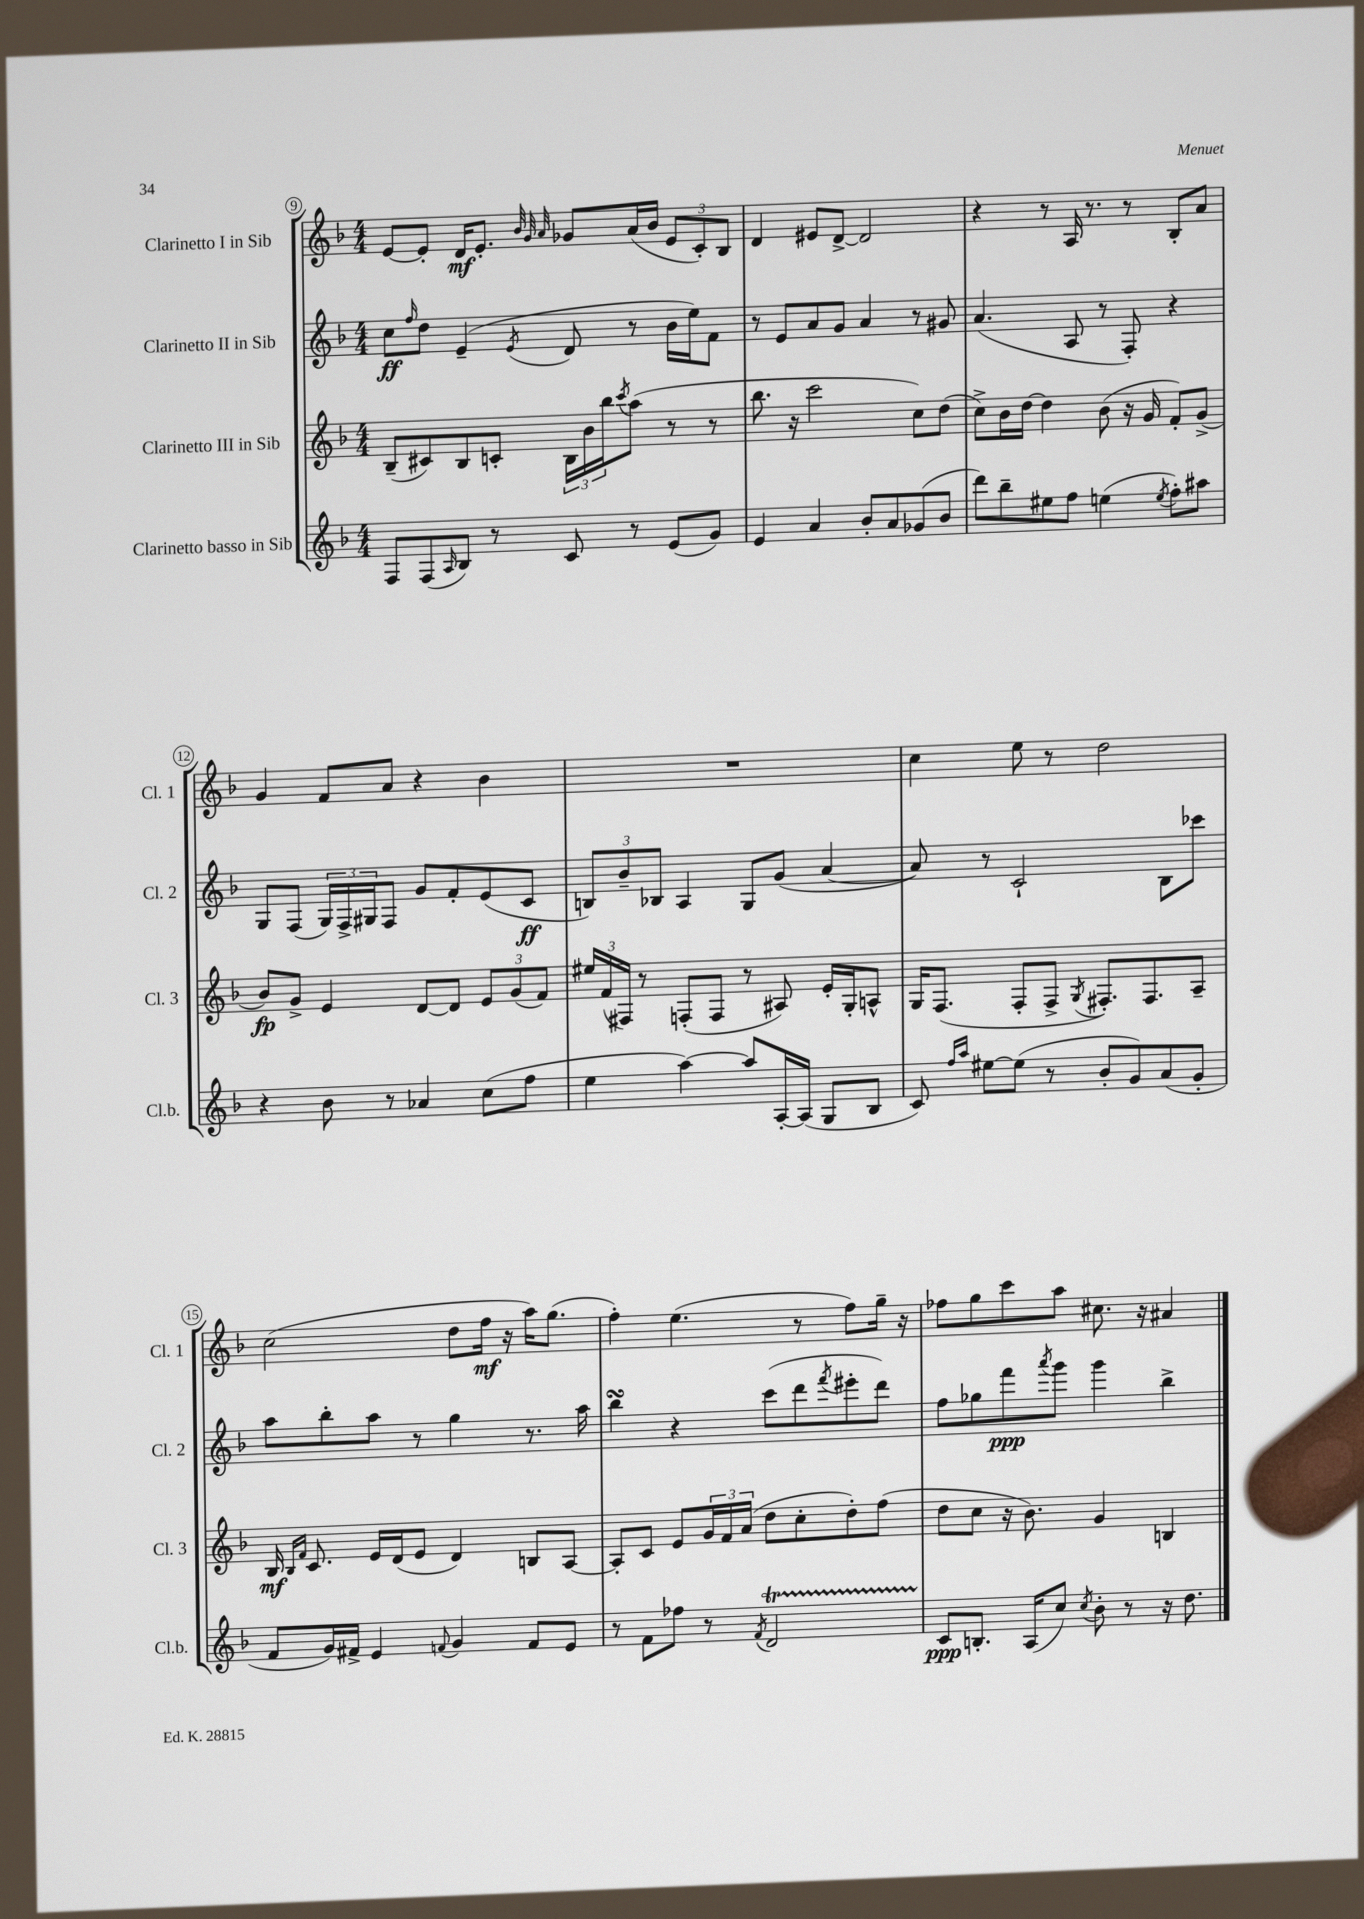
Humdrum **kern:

**kern	**dynam	**kern	**dynam	**kern	**dynam	**kern	**dynam
*part4	*part4	*part3	*part3	*part2	*part2	*part1	*part1
*staff4	*staff4	*staff3	*staff3	*staff2	*staff2	*staff1	*staff1
*I"Clarinetto basso in Sib	*	*I"Clarinetto III in Sib	*	*I"Clarinetto II in Sib	*	*I"Clarinetto I in Sib	*
*I'Cl.b.	*	*I'Cl. 3	*	*I'Cl. 2	*	*I'Cl. 1	*
*clefG2	*	*clefG2	*	*clefG2	*	*clefG2	*
*k[b-]	*	*k[b-]	*	*k[b-]	*	*k[b-]	*
*M4/4	*	*M4/4	*	*M4/4	*	*M4/4	*
=9	=9	=9	=9	=9	=9	=9	=9
8F/L	.	(8B-~/L	.	8cc\L	ff	[8e/L	.
.	.	.	.	16qqff/	.	.	.
(8F/	.	8c#X/)	.	8dd\J	.	8e'/J]	.
16qqA/	.	.	.	.	.	.	.
8B-/J)	.	8B-/	.	(4e~/	.	16d/KL	mf
.	.	.	.	.	.	8.e'/J	.
8r	.	8cn'/J	.	.	.	.	.
.	.	.	.	.	.	32qqb-/	.
.	.	.	.	.	.	32qqg/	.
.	.	.	.	8qe/	.	32qqa/	.
8c/	.	24B-\LL	.	8d/	.	8g-X/L	.
.	.	24b-\	.	.	.	.	.
.	.	24bb-\J	.	.	.	.	.
.	.	8qccc/	.	.	.	.	.
8r	.	(8aa\J	.	8r	.	(16a/L	.
.	.	.	.	.	.	16b-/JJ	.
(8e/L	.	8r	.	16b-\LL	.	12e/L	.
.	.	.	.	16ee\J)	.	.	.
.	.	.	.	.	.	12c'/)	.
8g/J)	.	8r	.	8f\J	.	.	.
.	.	.	.	.	.	12B-/J	.
=10	=10	=10	=10	=10	=10	=10	=10
4e/	.	8.bb-\	.	8r	.	4d/	.
.	.	.	.	8e/L	.	.	.
.	.	16r	.	.	.	.	.
4a/	.	2ccc\	.	8a/	.	8e#X/L	.
.	.	.	.	8g/J	.	[8d^/J	.
8b-'/L	.	.	.	4a/	.	2d/]	.
8a/	.	.	.	.	.	.	.
(8g-X/	.	8cc\L)	.	8r	.	.	.
8b-/J	.	(8dd\J	.	8g#X/	.	.	.
=11	=11	=11	=11	=11	=11	=11	=11
8ddd\L)	.	8cc^\L)	.	(4.a/	.	4r	.
8bb-~\	.	16b-\L	.	.	.	.	.
.	.	[16dd\JJ	.	.	.	.	.
8ee#X\	.	4dd\]	.	.	.	8r	.
8ff\J	.	.	.	8A/	.	16A/	.
.	.	.	.	.	.	8.r	.
(4een\	.	(8b-\	.	8r	.	.	.
.	.	16r	.	8F'/)	.	8r	.
.	.	16g/	.	.	.	.	.
8qee/	.	.	.	.	.	.	.
8ff'\L)	.	8f'/L)	.	4r	.	8B-'/L	.
8aa#X\J	.	(8g^/J	.	.	.	8a/J	.
!!LO:LB:g=z
=12	=12	=12	=12	=12	=12	=12	=12
4r	.	8b-/L)	fp	8G/L	.	4g/	.
.	.	8g^/J	.	(8F/J	.	.	.
8b-\	.	4e/	.	24G/LL)	.	8f/L	.
.	.	.	.	24F^/	.	.	.
.	.	.	.	24G#X/J	.	.	.
8r	.	.	.	8F/J	.	8a/J	.
4a-X/	.	[8d/L	.	8g/L	.	4r	.
.	.	8d/J]	.	8f'/	.	.	.
(8cc\L	.	12e/L	.	(8e/	.	4b-\	.
.	.	(12g/	.	.	.	.	.
8ff\J	.	.	.	8c/J	ff	.	.
.	.	12f/J)	.	.	.	.	.
=13	=13	=13	=13	=13	=13	=13	=13
4ee\	.	24ee#X/LL	.	12Bn/L)	.	1r	.
.	.	(24f/	.	.	.	.	.
.	.	24F#X/JJ)	.	12b-~/	.	.	.
.	.	8r	.	.	.	.	.
.	.	.	.	12B-X/J	.	.	.
[4aa\)	.	(8Fn'/L	.	4A/	.	.	.
.	.	8F/J	.	.	.	.	.
8aa/L]	.	8r	.	8G/L	.	.	.
[16A'/L	.	8A#X/)	.	(8g/J	.	.	.
(16A/JJ]	.	.	.	.	.	.	.
8G/L	.	16e'/LL	.	[4a/	.	.	.
.	.	16G'/J	.	.	.	.	.
8B-/J	.	8An^^/J	.	.	.	.	.
=14	=14	=14	=14	=14	=14	=14	=14
8c/)	.	16G/KL	.	8a/])	.	4cc\	.
.	.	(8.F/J	.	.	.	.	.
16qqff/LL	.	.	.	.	.	.	.
16qqaa/JJ	.	.	.	.	.	.	.
[8ee#X\L	.	.	.	8r	.	.	.
(8ee#\J]	.	8F'/L	.	2c`/	.	8ee\	.
8r	.	8F^/J	.	.	.	8r	.
.	.	8qG/	.	.	.	.	.
8b-'/L	.	8.F#X'/L)	.	.	.	2dd\	.
8g/)	.	.	.	.	.	.	.
.	.	8.F#/	.	.	.	.	.
(8a/	.	.	.	8B-\L	.	.	.
8g'/J	.	8A~/J	.	8ccc-X\J	.	.	.
!!LO:LB:g=z
=15	=15	=15	=15	=15	=15	=15	=15
8f/L	.	16B-/	mf	8aa\L	.	(2cc\	.
.	.	16qqB-/LL	.	.	.	.	.
.	.	16qqf/JJ	.	.	.	.	.
.	.	8.c/	.	.	.	.	.
16g/L)	.	.	.	8bb-'\	.	.	.
16f#X^/JJ	.	.	.	.	.	.	.
4e/	.	16e/LL	.	8aa\J	.	.	.
.	.	(16d/J	.	.	.	.	.
.	.	8e/J	.	8r	.	.	.
8qqfn/	.	.	.	.	.	.	.
4g/	.	4d/)	.	4gg\	.	8dd\L	.
.	.	.	.	.	.	16ff\Jk	mf
.	.	.	.	.	.	16r	.
8f/L	.	8Bn/L	.	8.r	.	16aa\KL)	.
.	.	.	.	.	.	(8.gg\J	.
8e/J	.	[8A/J	.	.	.	.	.
.	.	.	.	16aa\	.	.	.
=16	=16	=16	=16	=16	=16	=16	=16
8r	.	8A'/L]	.	4bb-sSSs\	.	4ff'\)	.
8f\L	.	8c/J	.	.	.	.	.
8ff-X\J	.	8e/L	.	4r	.	(4.ee\	.
8r	.	24g/L	.	.	.	.	.
.	.	24f/	.	.	.	.	.
.	.	(24a/JJ	.	.	.	.	.
8qf/	.	.	.	.	.	.	.
2dT/	.	8dd\L	.	(8ccc\L	.	.	.
.	.	8cc'\	.	8ddd\	.	8r	.
.	.	.	.	8qfff/	.	.	.
.	.	8dd'\)	.	8eee#X'\	.	8ff\L)	.
.	.	(8ff\J	.	8ddd\J)	.	16gg~\Jk	.
.	.	.	.	.	.	16r	.
=17	=17	=17	=17	=17	=17	=17	=17
8c/L	ppp	8dd\L	.	8ff\L	.	8ff-X\L	.
8.Bn'/J	.	8cc\J	.	8gg-X\	.	8gg\	.
.	.	16r	.	8fff\	ppp	8ccc\	.
(16A/KL	.	8.b-\)	.	.	.	.	.
.	.	.	.	8qaaa/	.	.	.
8cc/J)	.	.	.	8ggg\J	.	8aa\J	.
8qcc/	.	.	.	.	.	.	.
8b-'\	.	4g/	.	4ggg\	.	8.cc#X\	.
8r	.	.	.	.	.	.	.
.	.	.	.	.	.	16r	.
16r	.	4Bn/	.	4bb-^\	.	4a#X/	.
8.dd\	.	.	.	.	.	.	.
==	==	==	==	==	==	==	==
*-	*-	*-	*-	*-	*-	*-	*-
